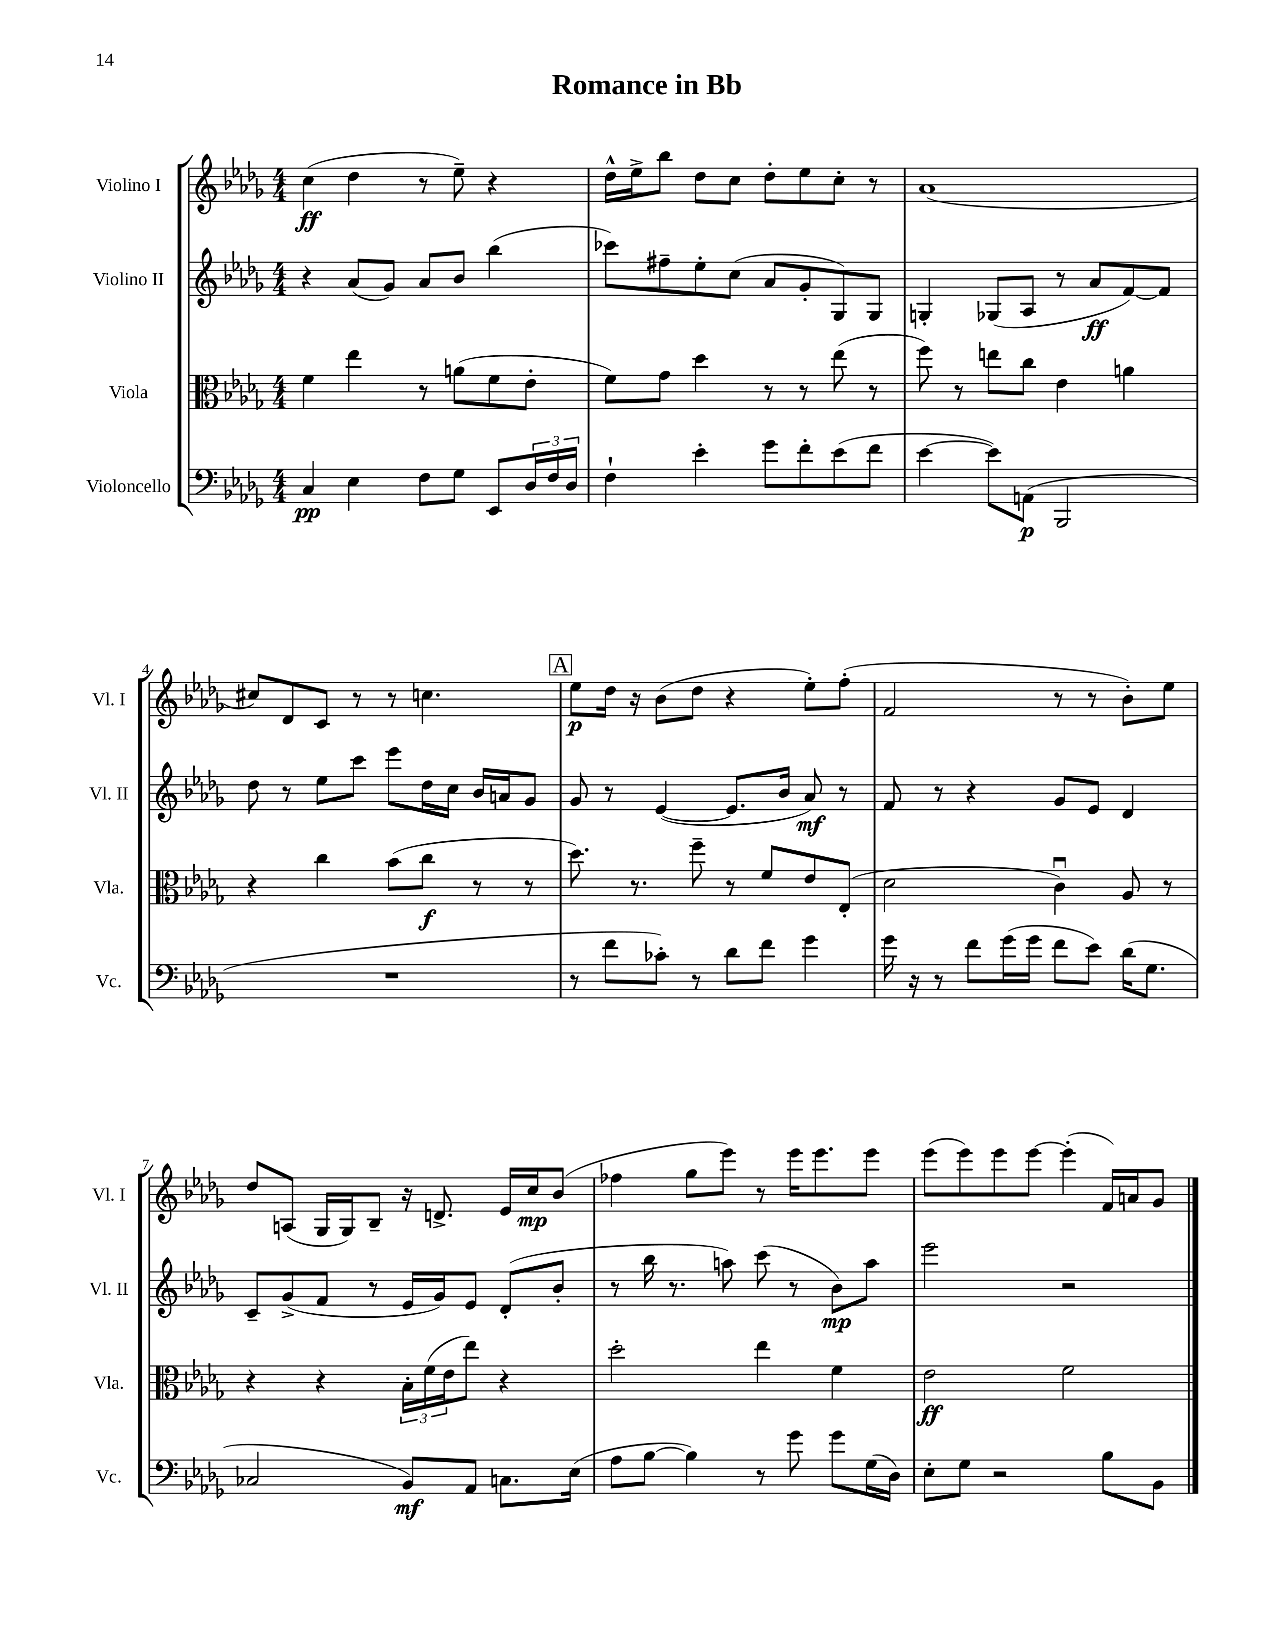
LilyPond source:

\header { title = "Romance in Bb" }
<<
\new StaffGroup <<
\new Staff = "s0" \with { instrumentName = "Violino I" shortInstrumentName = "Vl. I" } {
    \clef treble \key des \major \numericTimeSignature \time 4/4
    c''4\ff( des''4 r8 ees''8--) r4 |
    des''16-^ ees''16-> bes''8 des''8 c''8 des''8-. ees''8 c''8-. r8 |
    aes'1( |
    cis''8) des'8 c'8 r8 r8 c''4. |
    \mark \markup { \box "A" } ees''8\p des''16 r16 bes'8( des''8 r4 ees''8-.) f''8-.( |
    f'2 r8 r8 bes'8-.) ees''8 |
    des''8 a8( ges16 ges16) bes8-- r16 d'8.-> ees'16 c''16\mp bes'8( |
    fes''4 ges''8 ees'''8) r8 ees'''16 ees'''8. ees'''8 |
    ees'''8( ees'''8) ees'''8 ees'''8~ ees'''4-.( f'16) a'16 ges'8 \bar "|." |
}
\new Staff = "s1" \with { instrumentName = "Violino II" shortInstrumentName = "Vl. II" } {
    \clef treble \key des \major \numericTimeSignature \time 4/4
    r4 aes'8( ges'8) aes'8 bes'8 bes''4( |
    ces'''8) fis''8-- ees''8-. c''8( aes'8 ges'8-. ges8) ges8 |
    g4-. ges8( aes8 r8 aes'8\ff f'8~) f'8 |
    des''8 r8 ees''8 c'''8 ees'''8 des''16 c''16 bes'16 a'16 ges'8 |
    \mark \markup { \box "A" } ges'8 r8 ees'4~( ees'8. bes'16 aes'8\mf) r8 |
    f'8 r8 r4 ges'8 ees'8 des'4 |
    c'8-- ges'8->( f'8 r8 ees'16 ges'16) ees'8 des'8-.( bes'8-. |
    r8 bes''16 r8. a''8) c'''8( r8 bes'8\mp) a''8 |
    ees'''2 r2 \bar "|." |
}
\new Staff = "s2" \with { instrumentName = "Viola" shortInstrumentName = "Vla." } {
    \clef alto \key des \major \numericTimeSignature \time 4/4
    f'4 ees''4 r8 a'8( f'8 ees'8-. |
    f'8) ges'8 des''4 r8 r8 ees''8( r8 |
    f''8) r8 e''8 c''8 ees'4 a'4 |
    r4 c''4 bes'8( c''8\f r8 r8 |
    \mark \markup { \box "A" } des''8.) r8. f''8-- r8 f'8 ees'8 ees8-.( |
    des'2 c'4\downbow) aes8 r8 |
    r4 r4 \tuplet 3/2 { bes16-. f'16( ees'16 } ees''8) r4 |
    des''2-. ees''4 f'4 |
    ees'2\ff f'2 \bar "|." |
}
\new Staff = "s3" \with { instrumentName = "Violoncello" shortInstrumentName = "Vc." } {
    \clef bass \key des \major \numericTimeSignature \time 4/4
    c4\pp ees4 f8 ges8 ees,8 \tuplet 3/2 { des16 f16 des16 } |
    f4-! ees'4-. ges'8 f'8-. ees'8( f'8 |
    ees'4~ ees'8) a,8\p( bes,,2 |
    R1 |
    \mark \markup { \box "A" } r8 f'8 ces'8-.) r8 des'8 f'8 ges'4 |
    ges'16 r16 r8 f'8 ges'16( ges'16 f'8 ees'8) des'16( ges8. |
    ces2 bes,8\mf) aes,8 c8. ees16( |
    aes8 bes8~ bes4) r8 ges'8 ges'8 ges16( des16) |
    ees8-. ges8 r2 bes8 bes,8 \bar "|." |
}
>>
>>
